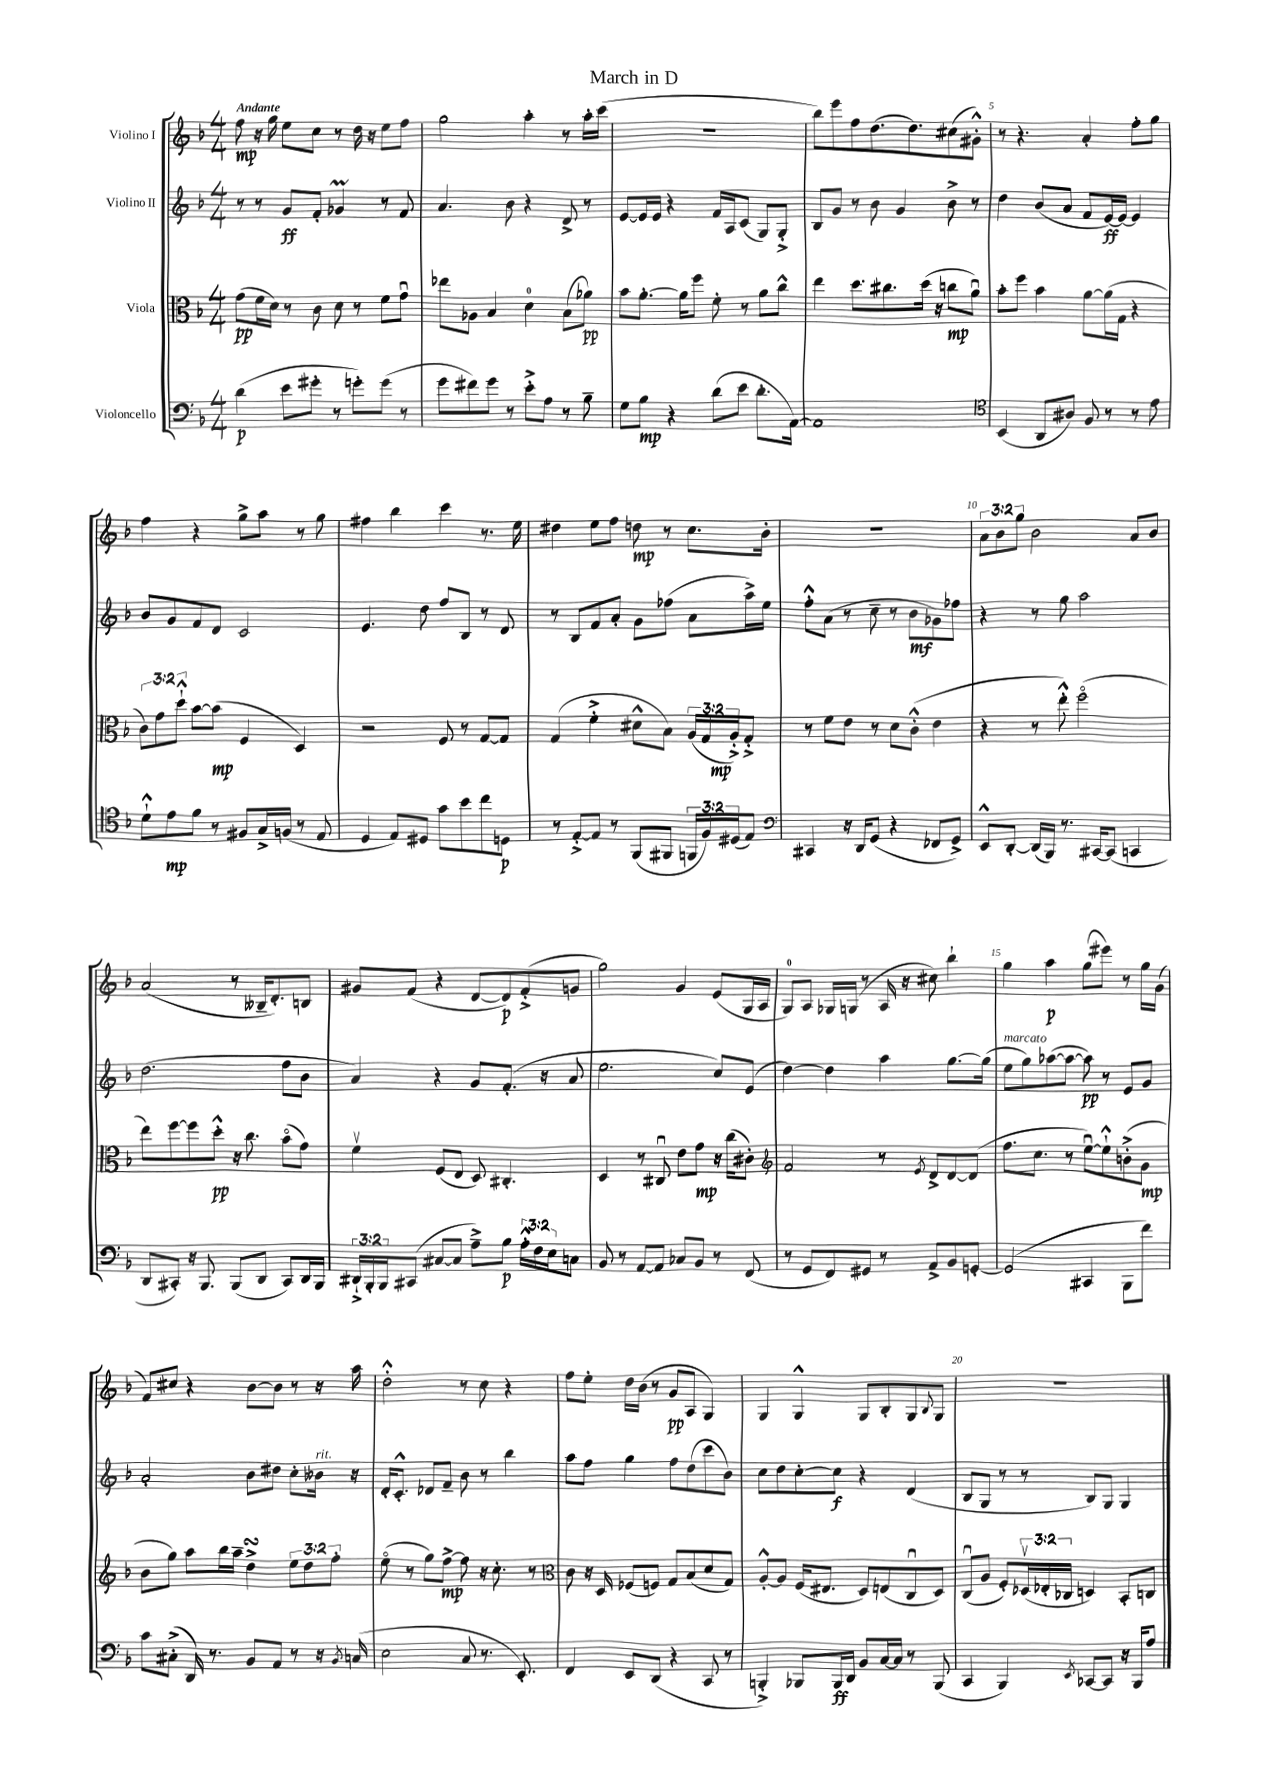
\header { title = "March in D" }
<<
\new StaffGroup <<
\new Staff = "s0" \with { instrumentName = "Violino I" } {
    \clef treble \key f \major \numericTimeSignature \time 4/4 \override Staff.TupletNumber.text = #tuplet-number::calc-fraction-text \tempo "Andante"
    f''8\mp r16 g''16 e''8 c''8 r8 d''16 r16 e''8 f''8 |
    g''2 a''4-. r8 a''16-. c'''16( |
    R1 |
    bes''8) e'''8 f''8 d''8.( d''8.) cis''8( gis'8-.-^) |
    r8 r4. a'4-. f''8-. g''8 |
    f''4 r4 g''8-> a''8 r8 g''8 |
    fis''4 bes''4 c'''4 r8. e''16 |
    dis''4 e''8 f''8 d''8\mp r8 c''8. bes'16-. |
    R1 |
    \tuplet 3/2 { a'8 bes'8 g''8 } bes'2 a'8 bes'8 |
    a'2( r8 beses16-- d'8.-.) b8 |
    gis'8 f'8( r4 d'8~ d'8\p) f'8-.->( g'8 |
    g''2) g'4 e'8( g16 a16 |
    g8-0) a8 ges16 g16( r8 a16 r16 cis''8) bes''4-! |
    g''4 a''4\p g''8( eis'''8) r8 g''16 g'16( |
    f'8) cis''8 r4 bes'8~ bes'8 r8 r16 a''16 |
    d''2-.-^ r8 c''8 r4 |
    f''8 e''8-. d''16 bes'16( r8 g'8\pp a8 g4) |
    g4 g4-^ g8 bes8-. g8 \appoggiatura { bes8 } g8 |
    R1 \bar "|." |
}
\new Staff = "s1" \with { instrumentName = "Violino II" } {
    \clef treble \key f \major \numericTimeSignature \time 4/4
    r8 r8 g'8\ff f'8-. ges'4\prall r8 f'8 |
    a'4. bes'8 r4 d'8-> r8 |
    e'8~ e'16 e'16 r4 f'16 a16 c'8( g8) g8-.-> |
    bes8 g'8 r8 bes'8 g'4 bes'8-> r8 |
    d''4 bes'8( a'8 f'8 e'16~\ff) e'16~ e'4 |
    bes'8 g'8 f'8 d'8 c'2 |
    e'4. d''8 f''8 bes8 r8 d'8 |
    r8 bes8 f'8 a'8-. g'8 fes''8( a'8 a''16->) e''16 |
    f''8-.-^ a'8( r8 c''8-- r8 bes'8\mf ges'8) fes''8 |
    r4 r8 g''8 a''2 |
    d''2.( f''8 bes'8 |
    a'4) r4 g'8 f'8.-.( r16 a'8 |
    e''2. c''8) e'8( |
    d''4~) d''4 a''4 g''8.~ g''16( |
    e''8^\markup { \italic "marcato" } g''8) aes''8~( aes''8~ aes''8\pp) r8 e'8 g'8 |
    a'2-. bes'8 dis''8 c''8-. beses'16^\markup { \italic "rit." } r16 |
    d'16-. c'8.-.-^ des'8 f'8-- bes'8 r8 bes''4 |
    a''8 f''8 g''4 f''8 d''8( c'''8 bes'8) |
    c''8 d''8 c''8~-. c''8\f r4 d'4( |
    bes8 g8 r8 r8 bes8) g8 g4 \bar "|." |
}
\new Staff = "s2" \with { instrumentName = "Viola" } {
    \clef alto \key f \major \numericTimeSignature \time 4/4 \override Staff.TupletNumber.text = #tuplet-number::calc-fraction-text
    g'8\pp( f'16 d'16) r8 c'8 d'8 r8 f'8 g'8\downbow |
    ees''8 aes8 bes4 d'4-0 bes8( aes'8\pp) |
    bes'8 a'8.~-. a'16 f''8 f'8-. r8 a'8 c''8-^ |
    e''4 d''8. cis''8. d''16( r16 c''8\mp a'8\downbow) |
    bes'8-. f''8 bes'4 a'8~ a'16( g16 r4 |
    \tuplet 3/2 { c'8) g'8 d''8-!-^ } bes'8~ bes'8\mp( f4 d4) |
    r2 f8 r8 g8~ g8 |
    g4( f'4-.-> dis'8-^ bes8) \tuplet 3/2 { a16( g16 a16-.->\mp) } g8-.-> |
    r8 f'8 e'8 r8 d'8 c'8-.-^( e'4 |
    r4 r8 e''8-.-^) f''2\flageolet( |
    e''8) f''8~ f''8 d''8-.-^\pp r16 c''8. bes'8\flageolet( g'8) |
    f'4\upbow f8( e8 d8) cis4.-. |
    d4 r8 cis8\downbow e'8 g'8\mp r16 c''16( cis'8-.) |
    \clef treble f'2 r8 \acciaccatura { e'8 } d'8-> d'8~ d'8( |
    f''8. c''8. r8 e''8~\downbow) e''8-!-^ b'8-.->( g'8\mp |
    bes'8 g''8) a''8 bes''16 a''16-- d''4->\turn \tuplet 3/2 { e''8 d''8 f''8-. } |
    e''8\flageolet( r8 g''8) f''8~->\mp f''8 r16 c''8.-. r8 |
    \clef alto c'8 r16 d16 fes8( f8) g8 bes8( d'8 g8) |
    a8~-.-^ a8 f16( eis8. d8) e8( c8\downbow d8) |
    c8\downbow( a8 f8-.) \tuplet 3/2 { des16\upbow( ees16-. ces16 } d4) bes,8-. c8 \bar "|." |
}
\new Staff = "s3" \with { instrumentName = "Violoncello" } {
    \clef bass \key f \major \numericTimeSignature \time 4/4 \override Staff.TupletNumber.text = #tuplet-number::calc-fraction-text
    d'4\p( e'8 gis'8-. r8 g'8-.) g'8( r8 |
    g'8 fis'8) g'8 r8 e'8-.-> a8 r8 bes8-- |
    g8 bes8\mp r4 d'8( e'8 d'8.-. a,16~) |
    a,1 |
    \clef tenor bes,4( a,8 ais8) f8 r8 r8 e'8 |
    d'8-!-^ e'8\mp f'8 r8 fis8 g16-> f16( r8 e8 |
    d4 e8) dis8 g'8 bes'8 c''8 d8\p |
    r8 e8~-.-> e8 r8 f,8( fis,8 \tuplet 3/2 { f,16 f16) dis16( } e8) |
    \clef bass cis,4 r16 d,16 g,8( r4 fes,8 g,8->) |
    e,8-^ d,8~-. d,16( bes,,16) r8. cis,16~ cis,8( c,4 |
    d,8 cis,8-.) r16 bes,,8. bes,,8( d,8 cis,8) d,16 bes,,16 |
    \tuplet 3/2 { dis,16-!-> bes,,16-. bes,,16 } cis,8( cis8~ cis8 a8--->) bes8\p \tuplet 3/2 { a16-.-^ f16 e16 } c8 |
    bes,8 r8 a,8~ a,8 ces8 bes,8 r8 f,8( |
    r8 g,8 f,8) gis,8 r8 a,8-> bes,8 g,8~-. |
    g,2( cis,4 bes,,8 f'8) |
    c'8 cis8-.->( d,16) r8. bes,8 a,8 r8 r16 \acciaccatura { bes,8 } c16( |
    e2 c8 r8. e,8.-.) |
    f,4 e,8 d,8( r4 c,8 r8 |
    b,,4-.->) bes,,8 bes,,16\ff d,16 bes,8 c16~ c16 r8 bes,,8( |
    c,4 bes,,4) \acciaccatura { e,8 } ces,8~ ces,8 r16 bes,,16 a8 \bar "|." |
}
>>
>>
\layout { \context { \Score \override BarNumber.break-visibility = ##(#f #t #t) barNumberVisibility = #(every-nth-bar-number-visible 5) } }
